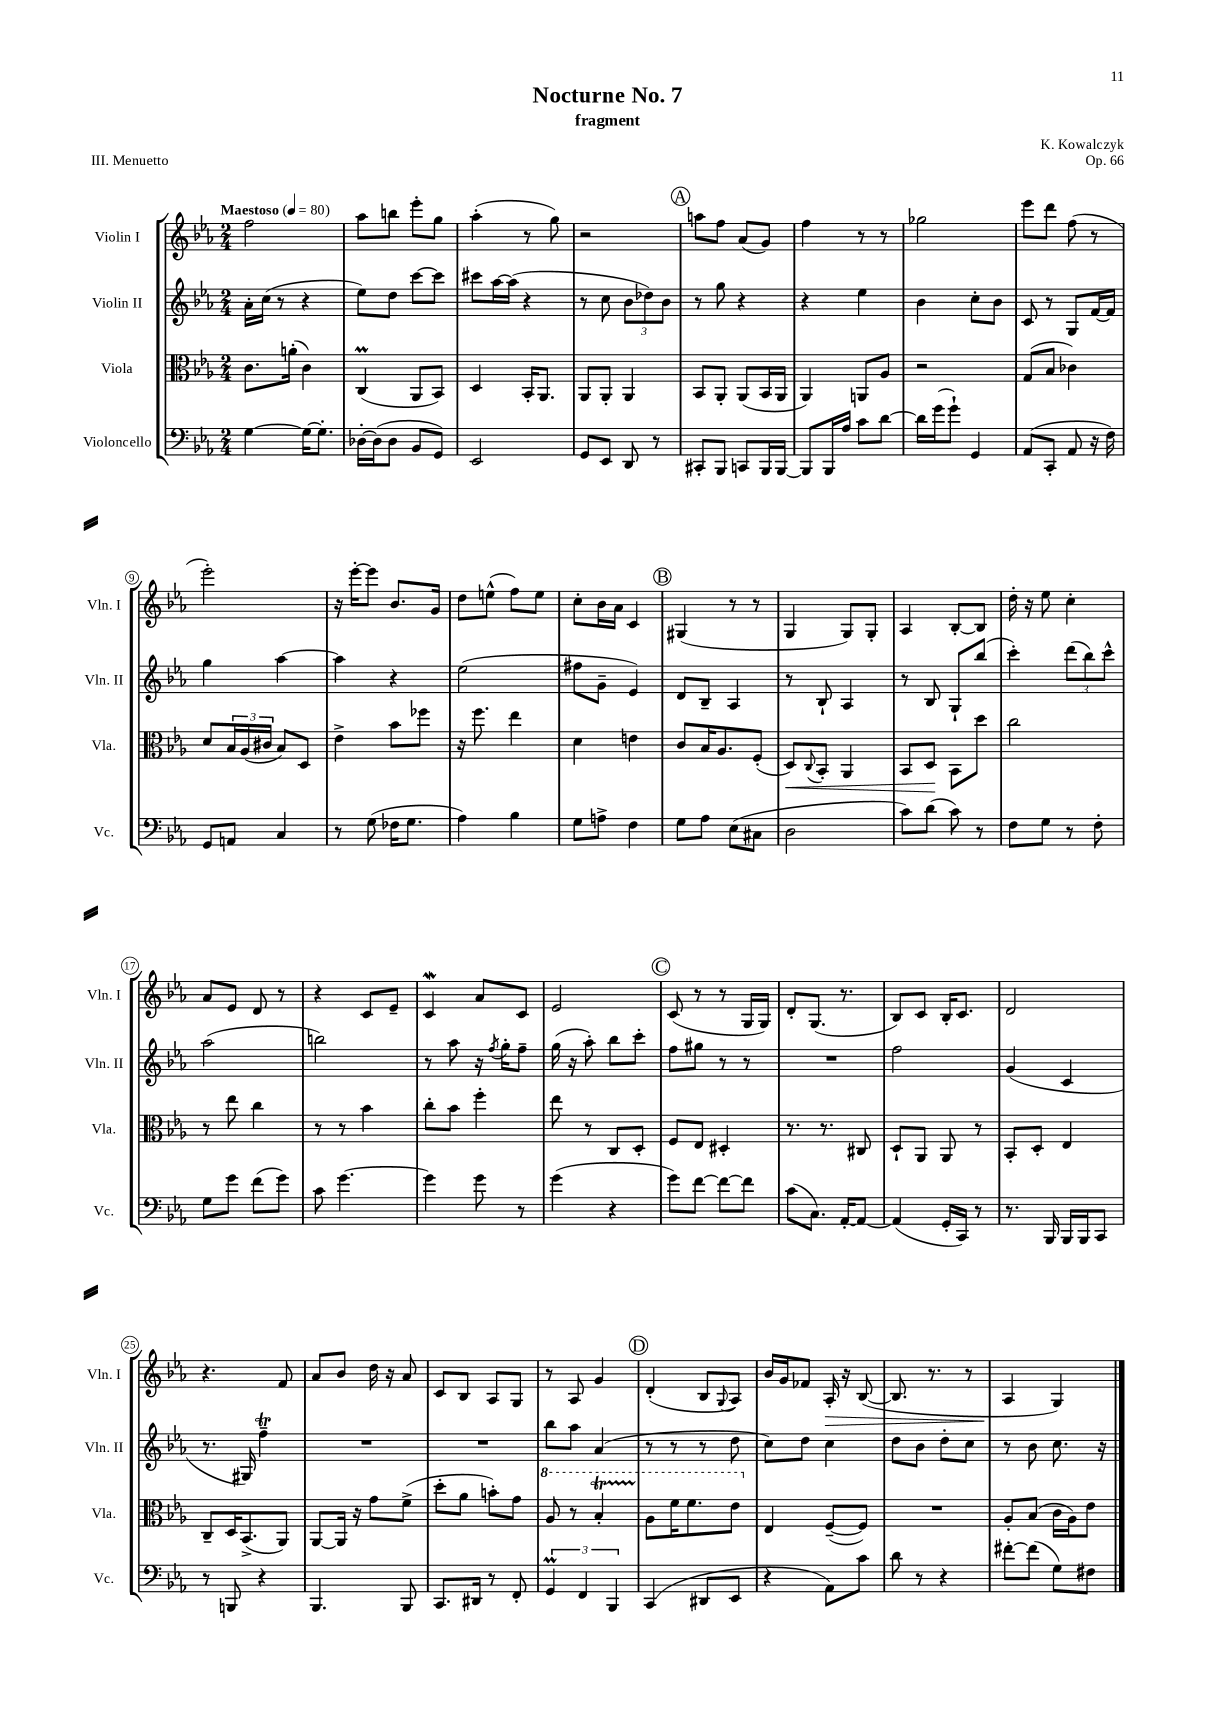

**kern	**kern	**dynam	**kern	**kern	**dynam
*part4	*part3	*part3	*part2	*part1	*part1
*staff4	*staff3	*staff3	*staff2	*staff1	*staff1
*I"Violoncello	*I"Viola	*	*I"Violin II	*I"Violin I	*
*I'Vc.	*I'Vla.	*	*I'Vln. II	*I'Vln. I	*
*clefF4	*clefC3	*	*clefG2	*clefG2	*
*k[b-e-a-]	*k[b-e-a-]	*	*k[b-e-a-]	*k[b-e-a-]	*
*M2/4	*M2/4	*	*M2/4	*M2/4	*
*MM80	*MM80	*	*MM80	*MM80	*
=1	=1	=1	=1	=1	=1
!	!	!	!	!LO:TX:a:B:t=Maestoso	!
[4G\	8.c\L	.	16a-'\LL	2ff\	.
.	.	.	(16cc\JJ	.	.
.	.	.	8r	.	.
.	(16an'\Jk	.	.	.	.
16G\KL_	4c\)	.	4r	.	.
8.G'\J]	.	.	.	.	.
=2	=2	=2	=2	=2	=2
[16D-X'\LL	(4CM/	.	8ee-\L)	8aa-\L	.
(16D-\J]	.	.	.	.	.
8D-\J	.	.	8dd\J	8bbn\J	.
8BB-/L	8AA-/L	.	[8ccc\L	8eee-'\L	.
8GG/J)	8BB-/J)	.	8ccc\J]	8gg\J	.
=3	=3	=3	=3	=3	=3
2EE-/	4D/	.	8ccc#X\L	(4aa-'\	.
.	.	.	[16aa-\L	.	.
.	.	.	(16aa-\JJ]	.	.
.	16BB-'/KL	.	4r	8r	.
.	8.AA-/J	.	.	.	.
.	.	.	.	8gg\)	.
=4	=4	=4	=4	=4	=4
8GG/L	8AA-/L	.	8r	2r	.
8EE-/J	8AA-'/J	.	8cc\	.	.
8DD/	4AA-/	.	12b-\L	.	.
.	.	.	12dd-X\)	.	.
8r	.	.	.	.	.
.	.	.	12b-\J	.	.
!!LO:REH:place=s1:t=A
=5	=5	=5	=5	=5	=5
8CC#X'/L	8BB-/L	.	8r	8aan\L	.
8BBB-/J	8AA-'/J	.	8gg\	8ff\J	.
8CCn/L	(8AA-/L	.	4r	(8a-/L	.
16BBB-/L	16BB-/L	.	.	8g/J)	.
[16BBB-/JJ	16AA-/JJ	.	.	.	.
=6	=6	=6	=6	=6	=6
8BBB-/L]	4AA-/)	.	4r	4ff\	.
16BBB-/L	.	.	.	.	.
16A-/JJ	.	.	.	.	.
8c\L	8AAn/L	.	4ee-\	8r	.
[8d\J	8A-/J	.	.	8r	.
=7	=7	=7	=7	=7	=7
16d\LL]	2r	.	4b-\	2gg-X\	.
(16g\J	.	.	.	.	.
8g`\J)	.	.	.	.	.
4GG/	.	.	8cc'\L	.	.
.	.	.	8b-\J	.	.
=8	=8	=8	=8	=8	=8
(8AA-/L	(8G/L	.	8c/	8eee-\L	.
8CC'/J	8B-/J	.	8r	8ddd\J	.
8AA-/	4c-X\)	.	8G/L	(8ff\	.
16r	.	.	[16f/L	8r	.
16F\)	.	.	16f/JJ]	.	.
!!LO:LB:g=z
=9	=9	=9	=9	=9	=9
8GG/L	8d/L	.	4gg\	2eee-'\)	.
8AAn/J	24B-/L	.	.	.	.
.	(24A-/	.	.	.	.
.	24c#X/JJ	.	.	.	.
4C/	8B-/L)	.	[4aa-\	.	.
.	8D/J	.	.	.	.
=10	=10	=10	=10	=10	=10
8r	4e-^\	.	4aa-\]	16r	.
.	.	.	.	[16eee-'\KL	.
(8G\	.	.	.	8eee-\J]	.
16F-X\KL	8b-\L	.	4r	8.b-/L	.
8.G\J	.	.	.	.	.
.	8ff-X\J	.	.	.	.
.	.	.	.	16g/Jk	.
=11	=11	=11	=11	=11	=11
4A-\)	16r	.	(2ee-\	8dd\L	.
.	8.ff\	.	.	.	.
.	.	.	.	(8een^^\J	.
4B-\	4ee-\	.	.	8ff\L)	.
.	.	.	.	8ee\J	.
=12	=12	=12	=12	=12	=12
8G\L	4d\	.	8ff#X\L	8cc'\L	.
8An^\J	.	.	8g~\J	16b-\L	.
.	.	.	.	16a-\JJ	.
4F\	4en\	.	4e-/)	4c/	.
!!LO:REH:place=s1:t=B
=13	=13	=13	=13	=13	=13
8G\L	8c/L	.	8d/L	(4G#X/	.
8A-\J	16B-/K	.	8B-~/J	.	.
.	8.A-/	.	.	.	.
(8E-\L	.	.	4A-/	8r	.
8C#X\J	(8F'/J	.	.	8r	.
=14	=14	=14	=14	=14	=14
!	!	!LO:HP:b	!	!	!
2D\	8D/L)	<	8r	4G/	.
.	8qqC/	.	.	.	.
.	8BB-'/J	.	8B-`/	.	.
.	4AA-/	.	4A-/	8G/L)	.
.	.	.	.	8G'/J	.
=15	=15	=15	=15	=15	=15
8c\L)	8BB-/L	.	8r	4A-/	.
(8d\J	8D/J	.	8B-/	.	.
8c\)	8BB-\L	[	8G`/L	[8B-'/L	.
8r	8dd\J	.	(8bb-/J	8B-/J]	.
=16	=16	=16	=16	=16	=16
8F\L	2cc\	.	4ccc'\)	16dd'\	.
.	.	.	.	16r	.
8G\J	.	.	.	8ee-\	.
8r	.	.	(12ddd\L	4cc'\	.
.	.	.	12bb-\)	.	.
8F'\	.	.	.	.	.
.	.	.	12ccc^^\J	.	.
!!LO:LB:g=z
=17	=17	=17	=17	=17	=17
8G\L	8r	.	(2aa-\	8a-/L	.
8g\J	8ee-\	.	.	8e-/J	.
(8f\L	4cc\	.	.	8d/	.
8g\J)	.	.	.	8r	.
=18	=18	=18	=18	=18	=18
8c\	8r	.	2bbn\)	4r	.
[4.g\	8r	.	.	.	.
.	4b-\	.	.	8c/L	.
.	.	.	.	8e-~/J	.
=19	=19	=19	=19	=19	=19
4g\]	8cc'\L	.	8r	4cW/	.
.	8b-\J	.	8aa-\	.	.
8g\	4ff'\	.	16r	8a-/L	.
.	.	.	8qff/	.	.
.	.	.	16gg'\KL	.	.
8r	.	.	8ff~\J	8c/J	.
=20	=20	=20	=20	=20	=20
(4g\	8ee-\	.	(16gg\	2e-/	.
.	.	.	16r	.	.
.	8r	.	8aa-'\)	.	.
4r	8C/L	.	8bb-\L	.	.
.	8D'/J	.	8ccc'\J	.	.
!!LO:REH:place=s1:t=C
=21	=21	=21	=21	=21	=21
8g\L)	8F/L	.	8ff\L	(8c/	.
[8f\J	8E-/J	.	8gg#X\J	8r	.
8f\L_	4D#X'/	.	8r	8r	.
8f\J]	.	.	8r	16G/LL	.
.	.	.	.	16G/JJ)	.
=22	=22	=22	=22	=22	=22
(8c\L	8.r	.	2r	8d'/L	.
8.C\J)	.	.	.	(8.G/J	.
.	8.r	.	.	.	.
[16AA-'/KL	.	.	.	8.r	.
8AA-/J_	8C#X/	.	.	.	.
=23	=23	=23	=23	=23	=23
(4AA-/]	8D`/L	.	2ff\	8B-/L)	.
.	8AA-/J	.	.	8c/J	.
16GG'/LL	8AA-/	.	.	16B-'/KL	.
16CC/JJ)	.	.	.	8.c/J	.
8r	8r	.	.	.	.
=24	=24	=24	=24	=24	=24
8.r	8BB-'/L	.	(4g/	2d/	.
.	8D'/J	.	.	.	.
16BBB-/	.	.	.	.	.
16BBB-/LL	4E-/	.	4c/	.	.
16BBB-/J	.	.	.	.	.
8CC/J	.	.	.	.	.
!!LO:LB:g=z
=25	=25	=25	=25	=25	=25
8r	8C~/L	.	8.r	4.r	.
8BBBn/	16D/K	.	.	.	.
.	(8.BB-^/	.	16G#X/)	.	.
4r	.	.	4ffT~\	.	.
.	8AA-/J)	.	.	8f/	.
=26	=26	=26	=26	=26	=26
4.BBB-/	[8AA-/L	.	2r	8a-/L	.
.	16AA-/Jk]	.	.	8b-/J	.
.	16r	.	.	.	.
.	8g\L	.	.	16dd\	.
.	.	.	.	16r	.
8BBB-/	(8f^\J	.	.	8a-/	.
=27	=27	=27	=27	=27	=27
8.CC/L	8dd'\L	.	2r	8c/L	.
.	8a-\J	.	.	8B-/J	.
16DD#X/Jk	.	.	.	.	.
8r	8bn'\L)	.	.	8A-/L	.
8FF'/	8g\J	.	.	8G/J	.
=28	=28	=28	=28	=28	=28
*	*8va	*	*	*	*
6GGm/	8a-/	.	8bb-\L	8r	.
.	8r	.	8aa-\J	8A-/	.
6FF/	.	.	.	.	.
.	4b-T'/	.	(4a-/	4g/	.
6BBB-/	.	.	.	.	.
!!LO:REH:place=s1:t=D
=29	=29	=29	=29	=29	=29
(4CC/	8a-\L	.	8r	(4d'/	.
.	16ff\K	.	8r	.	.
.	8.ff\	.	.	.	.
8DD#X/L	.	.	8r	8B-/L	.
.	.	.	.	8qqG/	.
8EE-/J	8ee-\J	.	8dd\	8A-/J)	.
=30	=30	=30	=30	=30	=30
*	*X8va	*	*	*	*
4r	4E-/	.	8cc\L)	16b-/LL	.
.	.	.	.	16g/J	.
.	.	.	8dd\J	8f-X/J	.
!	!	!	!	!	!LO:HP:b
8AA-\L)	([8F~/L	.	4cc\	16A-'/	>
.	.	.	.	16r	.
8c\J	8F/J])	.	.	([8B-/	.
=31	=31	=31	=31	=31	=31
8d\	2r	.	8dd\L	8.B-/]	.
8r	.	.	8b-\J	.	.
.	.	.	.	8.r	.
4r	.	.	8dd'\L	.	.
.	.	.	8cc\J	8r	.
=32	=32	=32	=32	=32	=32
[8f#X'\L	8A-'/L	.	8r	4A-/	.
(8f#\J]	(8B-/J	.	8b-\	.	.
8G\L)	16c\LL	.	8.cc\	4G/)	]
.	16A-\J)	.	.	.	.
8F#X\J	8e-\J	.	.	.	.
.	.	.	16r	.	.
==	==	==	==	==	==
*-	*-	*-	*-	*-	*-
